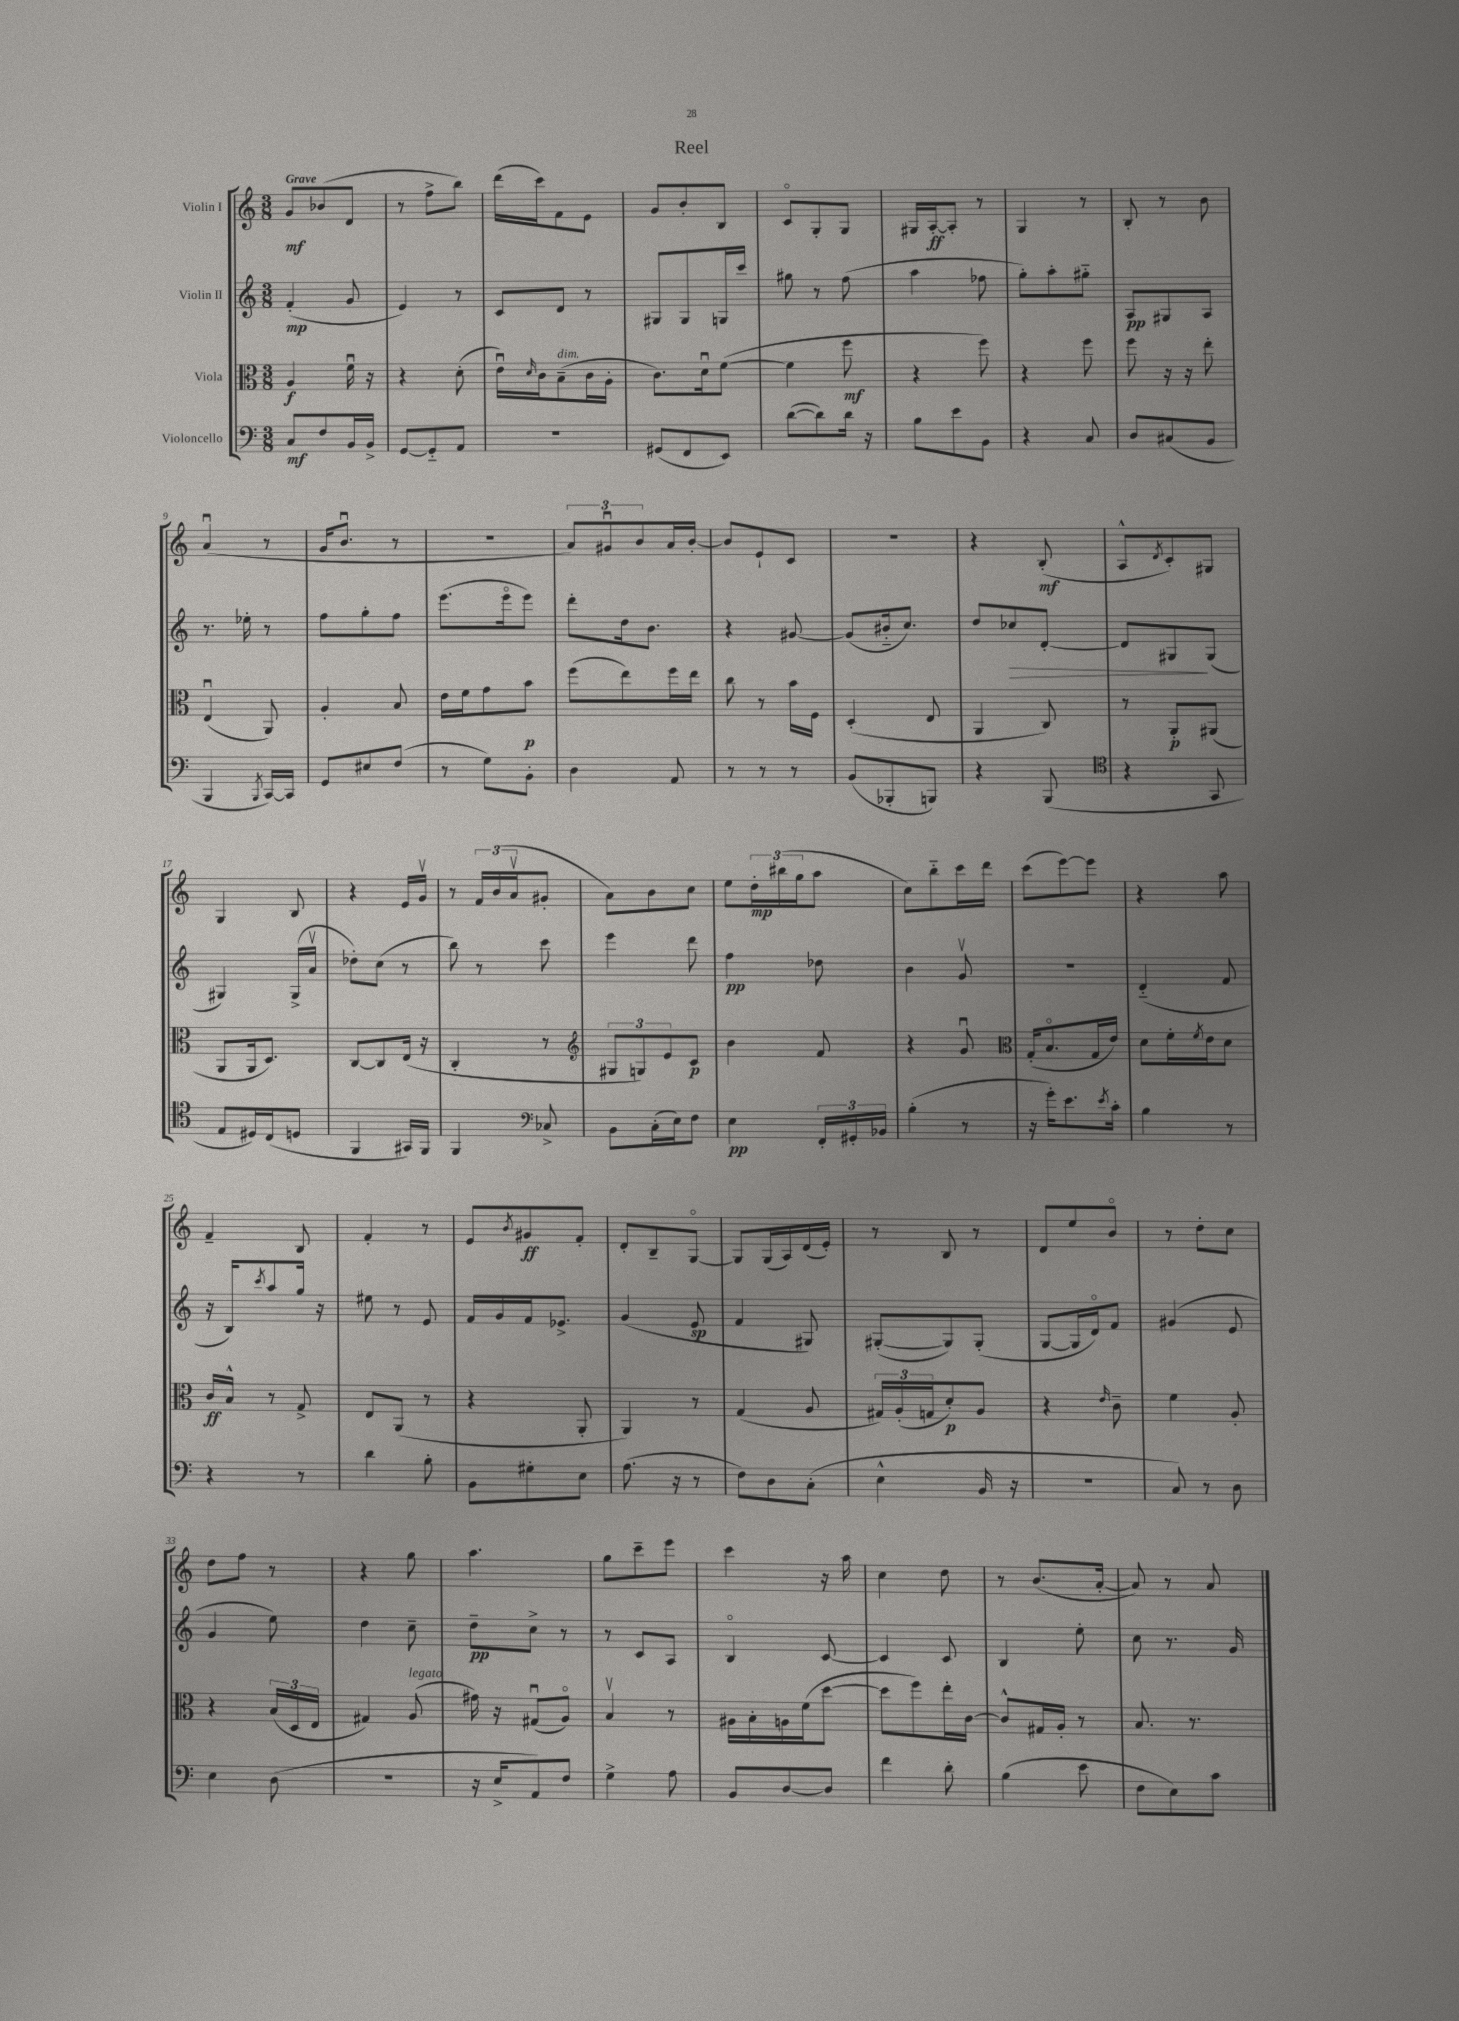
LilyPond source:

\header { title = "Reel" }
<<
\new StaffGroup <<
\new Staff = "s0" \with { instrumentName = "Violin I" } {
    \clef treble \key c \major \numericTimeSignature \time 3/8 \tempo "Grave"
    g'8\mf bes'8( d'8 |
    r8 f''8-> b''8) |
    d'''16( c'''16) f'8 e'8 |
    g'8 b'8-. b8 |
    c'8\flageolet g8-. g8 |
    gis16 a16~-.\ff a8-. r8 |
    g4 r8 |
    b8-. r8 b'8 |
    a'4\downbow( r8 |
    g'16 b'8.\downbow r8 |
    R4. |
    \tuplet 3/2 { a'8) gis'8\downbow b'8 } a'16 b'16~-. |
    b'8 e'8-! c'8 |
    R4. |
    r4 b8-.\mf( |
    a8-^ \acciaccatura { d'8 } c'8-.) gis8 |
    g4 b8 |
    r4 e'16 g'16\upbow |
    r8 \tuplet 3/2 { f'16 b'16( a'16\upbow } gis'8-. |
    a'8) b'8 c''8 |
    e''8 \tuplet 3/2 { d''16-.\mp bis''16( g''16 } a''8 |
    c''8) b''8-_ c'''16 d'''16 |
    c'''8( e'''8~) e'''8 |
    r4 a''8 |
    f'4-- b8 |
    f'4-. r8 |
    e'8 \acciaccatura { b'8 } gis'8\ff f'8-. |
    d'8-. b8-- g8~\flageolet |
    g8 g16( a16) d'16( e'16-.) |
    r8 b8 r8 |
    d'8 e''8 b'8\flageolet |
    r8 d''8-. c''8 |
    d''8 f''8 r8 |
    r4 g''8 |
    a''4. |
    g''8 c'''8-- e'''8 |
    c'''4 r16 a''16 |
    c''4 d''8 |
    r8 b'8.( a'16~-. |
    a'8) r8 a'8 \bar "|." |
}
\new Staff = "s1" \with { instrumentName = "Violin II" } {
    \clef treble \key c \major \numericTimeSignature \time 3/8
    f'4-.\mp( g'8 |
    e'4) r8 |
    c'8 d'8 r8 |
    gis8 gis8 g16 c'''16 |
    gis''8 r8 f''8( |
    a''4 fes''8 |
    g''8-.) a''8-. gis''8-_ |
    a8\pp gis8 a8 |
    r8. ees''16-. r8 |
    f''8 g''8-. f''8 |
    e'''8.( e'''16\flageolet e'''8) |
    d'''8-. d''16 b'8. |
    r4 gis'8~ |
    gis'8( bis'16-_ c''8.) |
    d''8 ces''8\> d'8~-. |
    d'8 gis8\! gis8( |
    gis4) gis16->( a'16\upbow |
    des''8-.) c''8( r8 |
    b''8) r8 c'''8 |
    e'''4 d'''8 |
    f''4\pp des''8 |
    b'4 g'8\upbow |
    R4. |
    d'4-_( f'8 |
    r16 b16) \acciaccatura { c'''8 } a''8 g''16 r16 |
    eis''8 r8 e'8 |
    f'16 g'16 f'16 ees'8.-> |
    g'4( e'8\sp |
    f'4 gis8) |
    gis8~-.( gis8) gis8-.( |
    g8~ g16 d'16\flageolet) f'8 |
    gis'4( e'8 |
    g'4 e''8) |
    d''4 c''8-- |
    d''8--\pp c''8-> r8 |
    r8 c'8 a8 |
    b4\flageolet c'8~ |
    c'4 c'8 |
    b4 e''8-. |
    c''8 r8. g'16 \bar "|." |
}
\new Staff = "s2" \with { instrumentName = "Viola" } {
    \clef alto \key c \major \numericTimeSignature \time 3/8
    a4\f f'16\downbow r16 |
    r4 d'8-.( |
    e'16\downbow) \grace { d'16 } c'16 b8--^\markup { \italic "dim." }( c'16 a16-. |
    c'8.) d'16\downbow f'8~( |
    f'4 f''8\mf |
    r4 f''8) |
    r4 f''8 |
    f''8 r16 r16 e''8-. |
    e4\downbow( a,8) |
    a4-. b8 |
    e'16 f'16 g'8 b'8\p |
    f''8( e''8) f''16 e''16 |
    c''8 r8 b'16 f16 |
    d4-.( e8 |
    a,4 c8) |
    r8 a,8-.\p ais,8( |
    a,8 a,16 d8.) |
    c8~ c8 e16( r16 |
    c4-. r8 |
    \clef treble \tuplet 3/2 { gis8 g8) e'8 } c'8\p |
    b'4 f'8 |
    r4 g'8\downbow |
    \clef alto g16-.( b8.\flageolet g16 e'16) |
    d'8 f'16-. \acciaccatura { f'8 } e'16 d'8 |
    c'16\ff b16-^ r8 g8-> |
    e8 a,8( r8 |
    r4 a,8-. |
    a,4) r8 |
    g4( a8 |
    \tuplet 3/2 { gis16) a16-.( g16 } d'8-.\p) a8 |
    r4 \grace { e'16 } c'8-- |
    f'4 a8-. |
    r4 \tuplet 3/2 { b16( d16 e16 } |
    gis4) a8^\markup { \italic "legato" }( |
    gis'16) r16 gis8\downbow( a8\flageolet) |
    b4\upbow r8 |
    ais16 b16-. a16 f'16( d''8~ |
    d''8 f''8) e''16-. c'16~ |
    c'8-^ gis16 a16-. r8 |
    b8. r8. \bar "|." |
}
\new Staff = "s3" \with { instrumentName = "Violoncello" } {
    \clef bass \key c \major \numericTimeSignature \time 3/8
    c8\mf f8 b,16 b,16-> |
    g,8~ g,8-_ a,8 |
    R4. |
    gis,8( f,8 e,8) |
    d'8~( d'8) d'16 r16 |
    b8 e'8 b,8 |
    r4 c8 |
    d8 cis8( b,8 |
    b,,4 \acciaccatura { b,,8 } c,16~) c,16 |
    g,8 eis8 f8( |
    r8 g8) b,8-. |
    d4 a,8 |
    r8 r8 r8 |
    b,8( bes,,8-. b,,8) |
    r4 b,,8( |
    \clef tenor r4 g,8 |
    e8 dis16) c16( d8 |
    f,4 gis,16) f,16 |
    f,4 \clef bass ces8-> |
    b,8 c16-.( e16) f8 |
    e4\pp \tuplet 3/2 { f,16-. gis,16-. bes,16 } |
    b4-.( r8 |
    r16 g'16-.) e'8. \acciaccatura { e'8 } c'16-. |
    b4 r8 |
    r4 r8 |
    d'4 b8-. |
    b,8 gis8-. e8 |
    a8.( r16 r8 |
    f8) d8 c8-.( |
    e4-^ b,16 r16 |
    R4. |
    c8) r8 d8 |
    e4 d8( |
    R4. |
    r16 e16-> a,8) f8 |
    g4-> a8 |
    b,8 d8~ d8 |
    f'4 d'8-. |
    b4( e'8 |
    f8 e8) c'8 \bar "|." |
}
>>
>>
